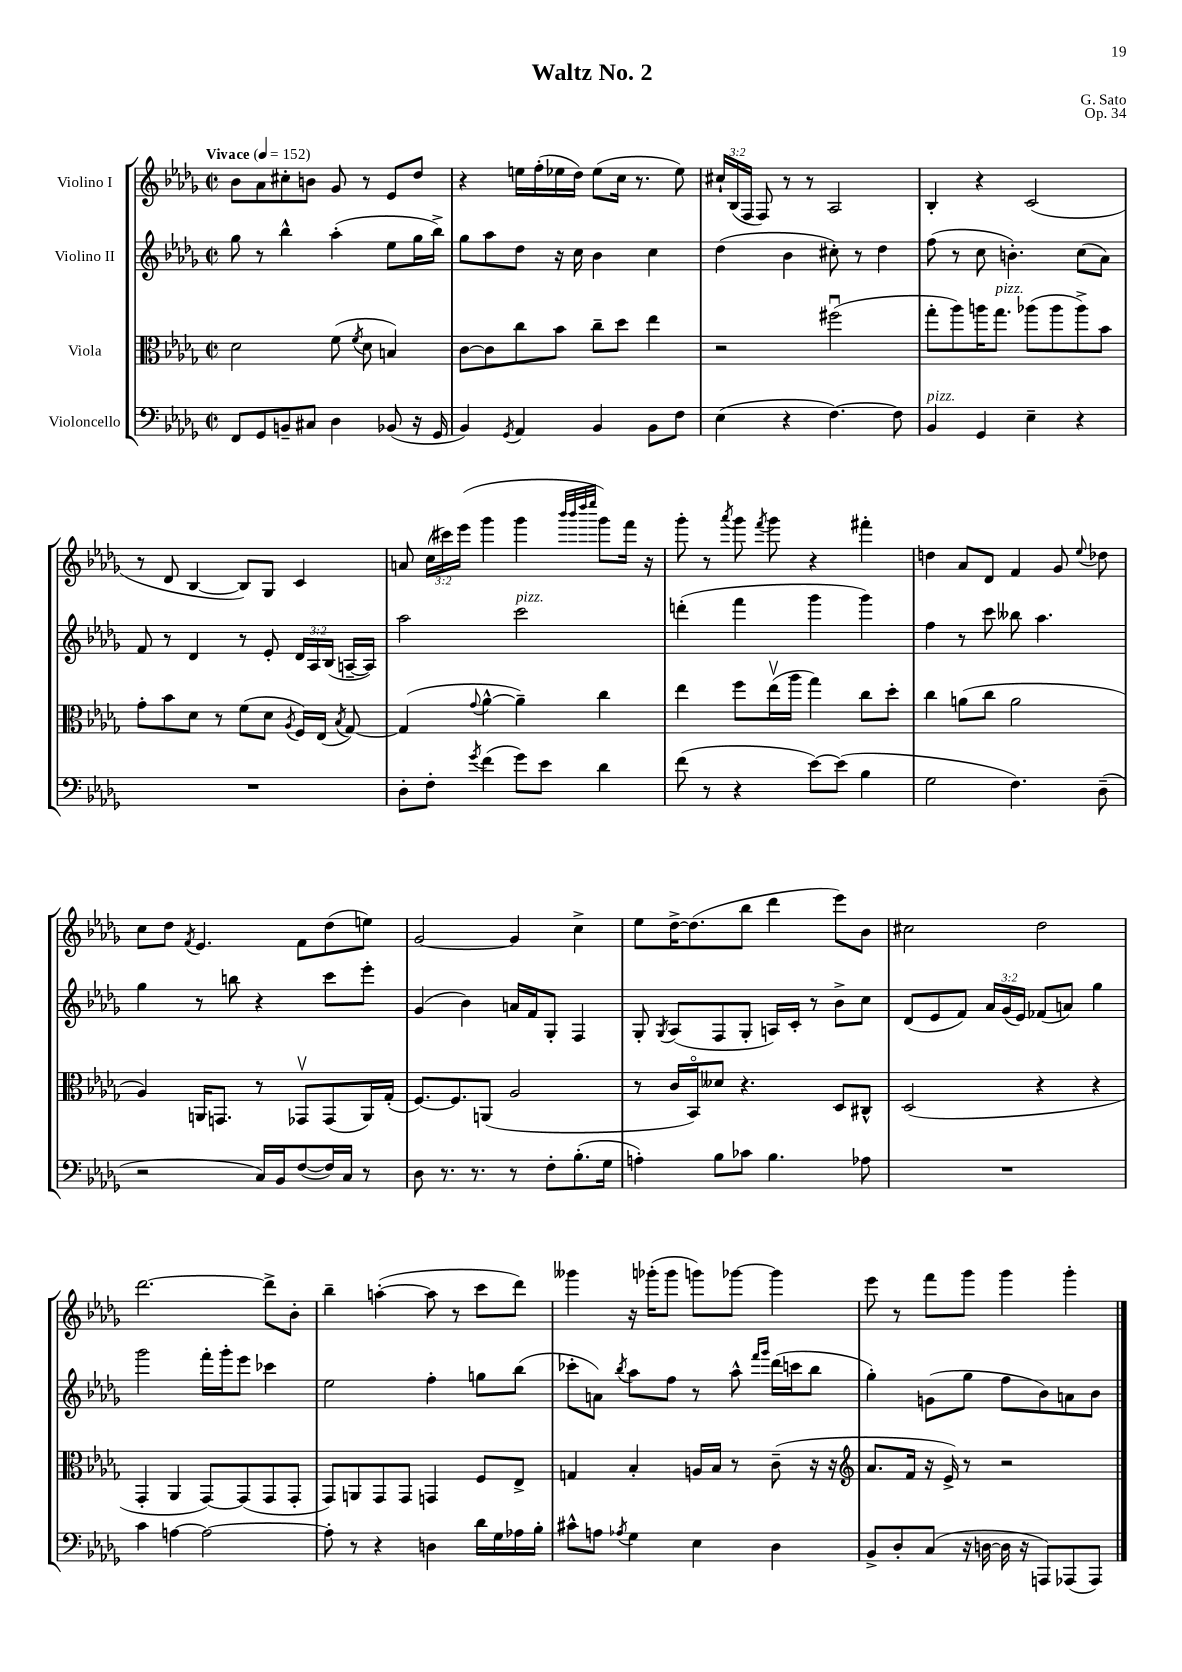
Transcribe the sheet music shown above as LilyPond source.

\header { title = "Waltz No. 2" composer = "G. Sato" opus = "Op. 34" }
<<
\new StaffGroup <<
\new Staff = "s0" \with { instrumentName = "Violino I" } {
    \clef treble \key des \major \defaultTimeSignature \time 2/2 \override Staff.TupletNumber.text = #tuplet-number::calc-fraction-text \tempo "Vivace" 4 = 152
    \autoBeamOff bes'8[ aes'8 cis''8-. b'8] ges'8 r8 ees'8[ des''8] |
    r4 e''16[ f''16-.( ees''16 des''16]) ees''8[( c''16] r8. ees''8) |
    \tuplet 3/2 { cis''16[-! bes16( f16] } f8) r8 r8 aes2 |
    bes4-. r4 c'2( |
    r8 des'8 bes4~ bes8[) ges8] c'4 |
    a'8 \tuplet 3/2 { c''16[( cis'''16) ees'''16]( } ges'''4 ges'''4 \grace { bes'''32[ bes'''32 des''''32 ees''''32] } ges'''8[) f'''16] r16 |
    ges'''8-. r8 \acciaccatura { aes'''8 } ges'''8 \acciaccatura { f'''8 } ges'''8 r4 fis'''4-. |
    d''4 aes'8[ des'8] f'4 ges'8 \appoggiatura { ees''8 } des''8 |
    c''8[ des''8] \acciaccatura { f'8 } ees'4. f'8[ des''8( e''8]) |
    ges'2~ ges'4 c''4-> |
    ees''8[ des''16~-> des''8.( bes''8] des'''4 ees'''8[) bes'8] |
    cis''2 des''2 |
    des'''2.~ des'''8[-> bes'8]-. |
    bes''4-- a''4~-.( a''8 r8 c'''8[ des'''8]) |
    geses'''4 r16 ges'''16[-.( ges'''8] g'''8[) ges'''8]~ ges'''4 |
    ees'''8 r8 f'''8[ ges'''8] ges'''4 ges'''4-. \bar "|." |
}
\new Staff = "s1" \with { instrumentName = "Violino II" } {
    \clef treble \key des \major \defaultTimeSignature \time 2/2 \override Staff.TupletNumber.text = #tuplet-number::calc-fraction-text
    \autoBeamOff ges''8 r8 bes''4-^ aes''4-.( ees''8[ ges''16 bes''16]->) |
    ges''8[ aes''8 des''8] r16 c''16 bes'4 c''4 |
    des''4( bes'4 cis''8-.) r8 des''4 |
    f''8( r8 c''8 b'4.-.) c''8[( aes'8]) |
    f'8 r8 des'4 r8 ees'8-. \tuplet 3/2 { des'16[ aes16 bes16]( } a16[~-- a16]) |
    aes''2 c'''2^\markup { \italic "pizz." } |
    d'''4-.( f'''4 ges'''4 ges'''4) |
    f''4 r8 c'''8 beses''8 aes''4. |
    ges''4 r8 b''8 r4 c'''8[ ees'''8]-. |
    ges'4( bes'4) a'16[ f'16 ges8]-. f4 |
    ges8-. \acciaccatura { ges8 } aes8[( f8 ges8]-. a16[) c'16]-. r8 bes'8[-> c''8] |
    des'8[( ees'8 f'8]) \tuplet 3/2 { aes'16[ ges'16( ees'16]) } fes'8[( a'8]) ges''4 |
    ges'''2 f'''16[-. ges'''16-. ees'''8] ces'''4 |
    ees''2 f''4-. g''8[ bes''8]( |
    ces'''8[-. a'8]) \acciaccatura { bes''8 } aes''8[ f''8] r8 aes''8-^ \grace { f'''16[ ges'''16] } des'''16[( c'''16 bes''8] |
    ges''4-.) g'8[( ges''8] f''8[ bes'8) a'8 bes'8] \bar "|." |
}
\new Staff = "s2" \with { instrumentName = "Viola" } {
    \clef alto \key des \major \defaultTimeSignature \time 2/2
    \autoBeamOff des'2 f'8( \acciaccatura { f'8 } des'8 b4) |
    c'8[~ c'8 c''8 bes'8] c''8[-- des''8] ees''4 |
    r2 fis''2\downbow( |
    ges''8[-. aes''8) a''16 ges''8.]^\markup { \italic "pizz." } aes''8[( aes''8 aes''8->) bes'8] |
    ges'8[-. bes'8 des'8] r8 f'8[( des'8] \acciaccatura { aes8 } f16[) ees16]( \acciaccatura { bes8 } ges8~) |
    ges4( \appoggiatura { ges'8 } aes'4~-^ aes'4--) c''4 |
    ees''4 f''8[ ees''16\upbow( aes''16] ges''4) c''8[ des''8]-. |
    c''4 a'8[( c''8] a'2 |
    aes4) a,16[ g,8.] r8 ges,8[\upbow ges,8( a,16) ges16]-.( |
    f8.[~) f8. a,8]( aes2 |
    r8 c'16[ bes,16\flageolet) deses'8] r4. des8[ cis8]-^ |
    des2( r4 r4 |
    ges,4-. aes,4 ges,8[~) ges,8( ges,8 ges,8]-. |
    ges,8[) a,8 ges,8 ges,8] g,4 f8[ ees8]-> |
    g4 bes4-. a16[ bes16] r8 c'8--( r16 r16 |
    \clef treble aes'8.[ f'16] r16 ees'16->) r8 r2 \bar "|." |
}
\new Staff = "s3" \with { instrumentName = "Violoncello" } {
    \clef bass \key des \major \defaultTimeSignature \time 2/2
    \autoBeamOff f,8[ ges,8 b,8-- cis8] des4 bes,8( r16 ges,16 |
    bes,4) \acciaccatura { ges,8 } aes,4 bes,4 bes,8[ f8] |
    ees4( r4 f4.~) f8 |
    bes,4^\markup { \italic "pizz." } ges,4 ees4-- r4 |
    R1 |
    des8[-. f8]-. \acciaccatura { ges'8 } f'4( ges'8[) ees'8] des'4 |
    f'8( r8 r4 ees'8[~) ees'8]( bes4 |
    ges2 f4.) des8--( |
    r2 c16[) bes,16 f8~( f16) c16] r8 |
    des8 r8. r8. r8 f8[-. bes8.-.( ges16] |
    a4-.) bes8[ ces'8] bes4. aes8 |
    R1 |
    c'4 a4~ a2~ |
    a8-. r8 r4 d4 des'16[ ges16 aes16 bes16]-. |
    cis'8[-^ a8] \acciaccatura { aes8 } ges4 ees4 des4 |
    bes,8[-> des8-. c8]( r16 d16~ d16 r16 a,,8[) aes,,8( aes,,8]) \bar "|." |
}
>>
>>
\layout { \context { \Score \remove "Bar_number_engraver" } }
